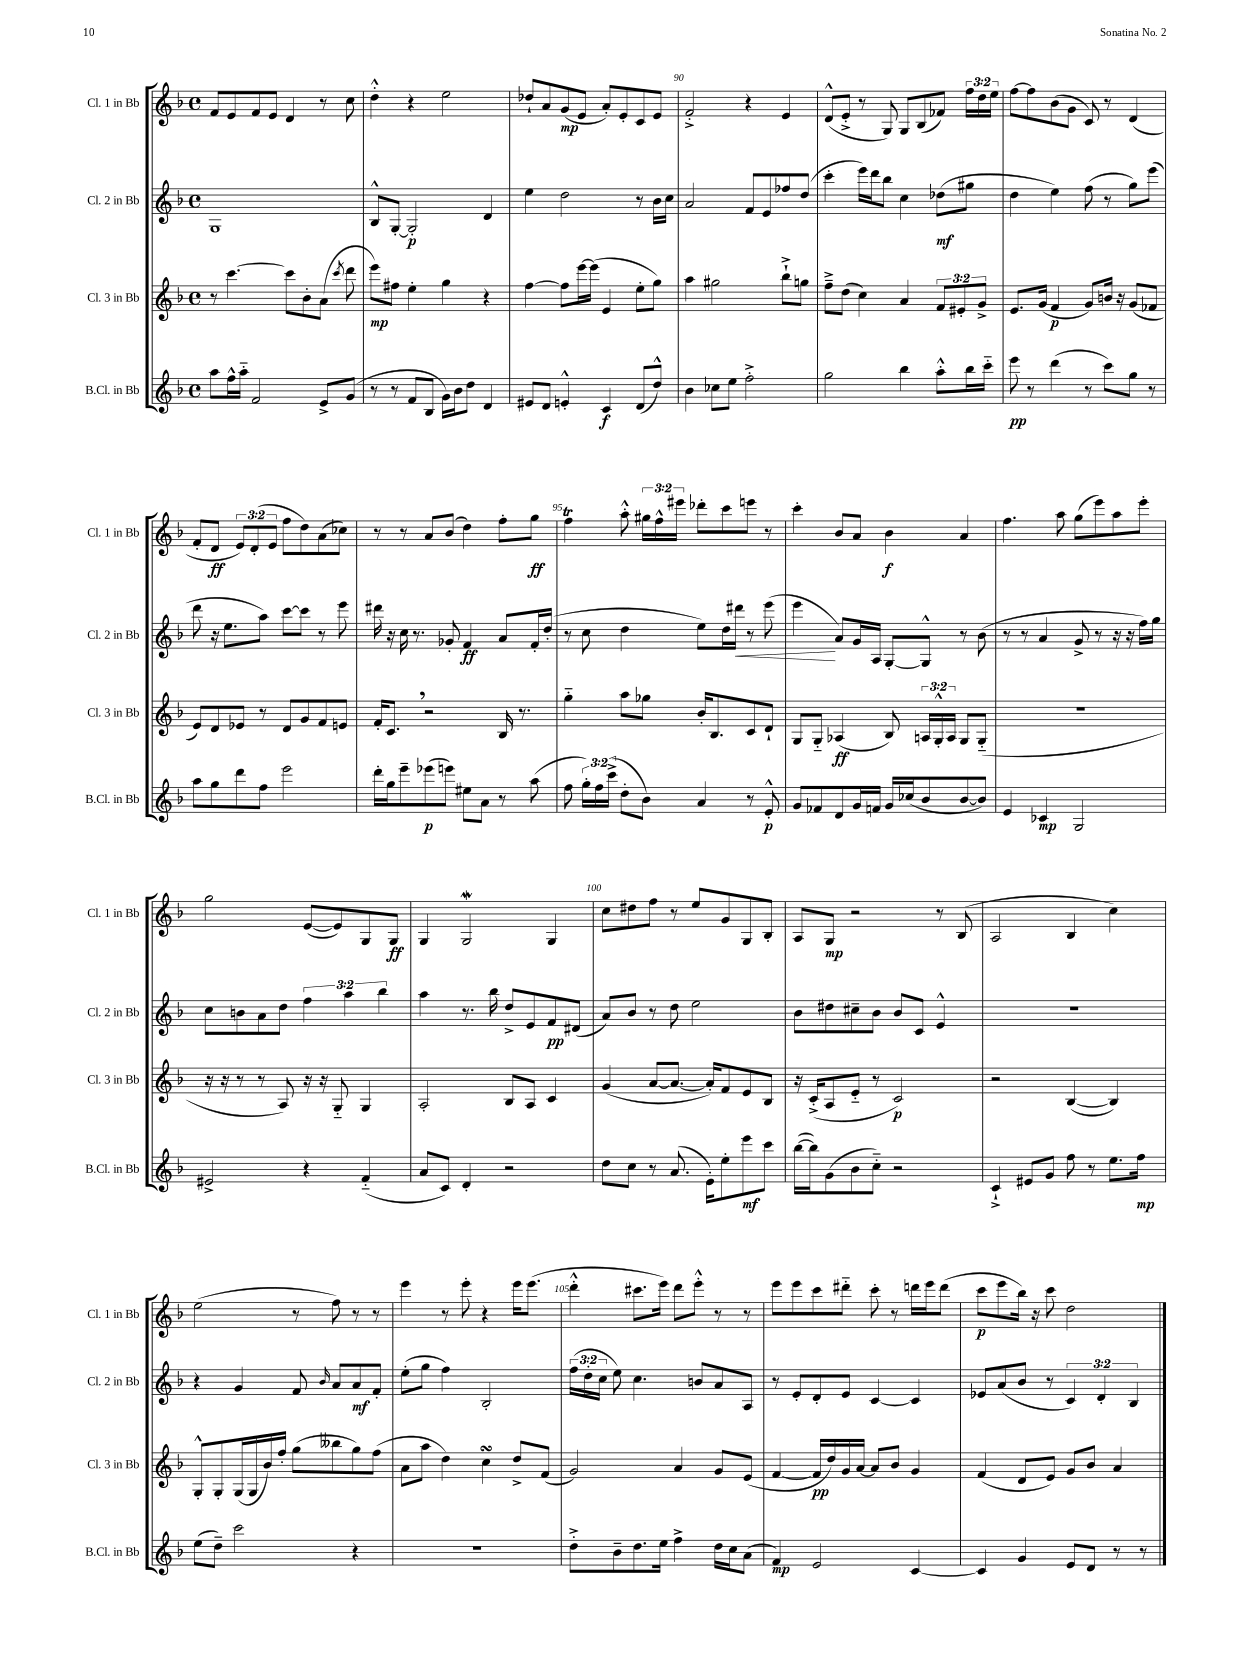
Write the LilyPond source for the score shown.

<<
\new StaffGroup <<
\new Staff = "s0" \with { instrumentName = "Cl. 1 in Bb" shortInstrumentName = "Cl. 1 in Bb" } {
    \clef treble \key f \major \defaultTimeSignature \time 4/4 \override Staff.TupletNumber.text = #tuplet-number::calc-fraction-text
    \autoBeamOff f'8[ e'8 f'8 e'8] d'4 r8 c''8 |
    d''4-.-^ r4 e''2 |
    des''8[-! a'8 g'8\mp( e'8] a'8[-.) e'8-. c'8 e'8] |
    f'2-.-> r4 e'4 |
    d'8[-^( e'8]-.-> r8 g8) g8[ bes8( fes'8]) \tuplet 3/2 { f''16[ d''16 e''16] } |
    f''8[~ f''8 bes'8( g'8] c'8) r8 d'4( |
    f'8[-. d'8]\ff \tuplet 3/2 { e'8[) d'8-.( e'8] } f''8[ d''8) a'8( ces''8]) |
    r8 r8 a'8[ bes'8]( d''4) f''8[-. g''8]\ff |
    f''4\trill a''8-.-^ \tuplet 3/2 { gis''16[ f''16-^ eis'''16] } des'''8[-. c'''8 e'''8] r8 |
    c'''4-. bes'8[ a'8] bes'4\f a'4 |
    f''4. a''8 g''8[( e'''8) a''8 e'''8]-. |
    g''2 e'8[~( e'8) g8 g8]\ff |
    g4 g2\mordent g4 |
    c''8[ dis''8 f''8] r8 e''8[ g'8 g8 bes8]-. |
    a8[ g8]\mp r2 r8 bes8( |
    a2 bes4 c''4) |
    e''2( r8 f''8) r8 r8 |
    e'''4 r8 e'''8-. r4 e'''16[ e'''8.]( |
    d'''4-.-^ cis'''8.[ e'''16]) d'''8[ e'''8]-.-^ r8 r8 |
    e'''8[ e'''8 c'''8 dis'''8]-_ c'''8-. r8 d'''16[ e'''16 d'''8]( |
    c'''8[\p e'''8 bes''16]) r16 c'''8 d''2 \bar "|." |
}
\new Staff = "s1" \with { instrumentName = "Cl. 2 in Bb" shortInstrumentName = "Cl. 2 in Bb" } {
    \clef treble \key f \major \defaultTimeSignature \time 4/4 \override Staff.TupletNumber.text = #tuplet-number::calc-fraction-text
    \autoBeamOff g1 |
    bes8[-^ g8]~-. g2-.\p d'4 |
    e''4 d''2 r8 bes'16[ c''16] |
    a'2 f'8[ e'8 fes''8 d''8]( |
    c'''4-. e'''16[) d'''16 bes''8] c''4 des''8[\mf( gis''8] |
    d''4 e''4) f''8( r8 g''8[) e'''8]( |
    d'''8 r16 e''8.[ a''8]) c'''8[~ c'''8] r8 e'''8 |
    dis'''16 r16 c''16 r8. ges'8-. f'4\ff a'8[ f'16-. d''16]-.( |
    r8 c''8 d''4 e''8[) d''16 dis'''16]\< r8 e'''8( |
    e'''4\! a'8[) g'16 a16] g8[~-. g8]-^ r8 bes'8( |
    r8 r8 a'4 g'8-> r8 r16 r16 f''16[) g''16] |
    c''8[ b'8 a'8 d''8] \tuplet 3/2 { f''4 a''4 bes''4 } |
    a''4 r8. bes''16 d''8[-> e'8 f'8\pp dis'8]( |
    a'8[) bes'8] r8 d''8 e''2 |
    bes'8[ dis''8 cis''8-- bes'8] bes'8[ c'8] e'4-^ |
    R1 |
    r4 g'4 f'8 \grace { bes'16 } a'8[ a'8\mf f'8]-. |
    e''8[-.( g''8] f''4) bes2-. |
    \tuplet 3/2 { f''16[( d''16-. c''16] } e''8) c''4. b'8[ a'8 a8] |
    r8 e'8[-. d'8-. e'8] c'4~ c'4 |
    ees'8[ a'8( bes'8] r8 \tuplet 3/2 { c'4) d'4-. bes4 } \bar "|." |
}
\new Staff = "s2" \with { instrumentName = "Cl. 3 in Bb" shortInstrumentName = "Cl. 3 in Bb" } {
    \clef treble \key f \major \defaultTimeSignature \time 4/4 \override Staff.TupletNumber.text = #tuplet-number::calc-fraction-text
    \autoBeamOff r8 c'''4.~ c'''8[ bes'8-. a'8]( \acciaccatura { c'''8 } d'''8 |
    e'''8[\mp) fis''8] e''4-. g''4 r4 |
    f''4~ f''8[ e'''16~ e'''16]( e'4 e''8[-. g''8]) |
    a''4 gis''2 bes''8[-!-> g''8] |
    f''8[---> d''8]( c''4) a'4 \tuplet 3/2 { f'8[ eis'8-. g'8]-> } |
    e'8.[ g'16]( f'4\p g'8[) b'16] r16 g'8[( fes'8] |
    e'8[) d'8 ees'8] r8 d'8[ g'8 f'8 e'8] |
    f'16[-. c'8.] \breathe r2 bes16 r8. |
    g''4-_ a''8[ ges''8] bes'16[-. bes8. c'8 d'8]-! |
    g8[ g8]-_ aes4\ff( bes8) \tuplet 3/2 { a16[ g16-.-^ a16] } g8[ g8]-_( |
    r1 |
    r16 r16 r8 r8 a8) r16 r16 g8-_ g4 |
    a2-. bes8[ a8] c'4 |
    g'4( a'8[~ a'8.]~ a'16[-.) f'8 e'8 bes8] |
    r16 c'16[-.->( a8 e'8]-_ r8 c'2\p) |
    r2 bes4~( bes4) |
    g8[-.-^ g8-. g16( g16 bes'16) f''16]-. g''8[( beses''8 g''8) f''8]( |
    a'8[ a''8] d''4) c''4\turn d''8[-> f'8]( |
    g'2) a'4 g'8[ e'8]( |
    f'4~ f'16[\pp d''16) g'16 a'16]~ a'8[ bes'8] g'4 |
    f'4( d'8[ e'8]) g'8[ bes'8] a'4 \bar "|." |
}
\new Staff = "s3" \with { instrumentName = "B.Cl. in Bb" shortInstrumentName = "B.Cl. in Bb" } {
    \clef treble \key f \major \defaultTimeSignature \time 4/4 \override Staff.TupletNumber.text = #tuplet-number::calc-fraction-text
    \autoBeamOff a''8[ f''16-^ a''16]-_ f'2 e'8[-> g'8]( |
    r8 r8 f'8[ bes8] g'16[) bes'16 d''8] d'4 |
    eis'8[ d'8] e'4-.-^ c'4\f d'8[( d''8]-^) |
    bes'4 ces''8[ e''8] f''2-.-> |
    g''2 bes''4 a''8[-.-^ bes''16 c'''16]-_ |
    e'''8\pp r8 d'''4( r8 c'''8[) g''8] r8 |
    a''8[ g''8 d'''8 f''8] e'''2 |
    d'''16[-. g''16 e'''8-- ees'''8\p( e'''8]) eis''8[ a'8] r8 a''8( |
    f''8 \tuplet 3/2 { g''16[-.) f''16 c'''16]->( } d''8[-. bes'8]) a'4 r8 e'8-.-^\p |
    g'8[ fes'8 d'8 g'16 f'16] g'16[ ces''16( bes'8 bes'8~ bes'8]) |
    e'4 ces'4\mp g2 |
    eis'2-> r4 f'4-_( |
    a'8[ c'8]) d'4-. r2 |
    d''8[ c''8] r8 a'8.( e'16[-.) e''8-. e'''8\mf c'''8] |
    bes''16[~( bes''16) g'8( bes'8 c''8]-_) r2 |
    c'4-!-> eis'8[ g'8] f''8 r8 e''8.[ f''16]\mp |
    e''8[( d''8]--) c'''2 r4 |
    R1 |
    d''8[-.-> bes'8-- d''8. e''16] f''4-> d''16[ c''16 a'8]( |
    f'4\mp) e'2 c'4~ |
    c'4 g'4 e'8[ d'8] r8 r8 \bar "|." |
}
>>
>>
\layout { \context { \Score currentBarNumber = #87 \override BarNumber.break-visibility = ##(#f #t #t) barNumberVisibility = #(every-nth-bar-number-visible 5) } }
